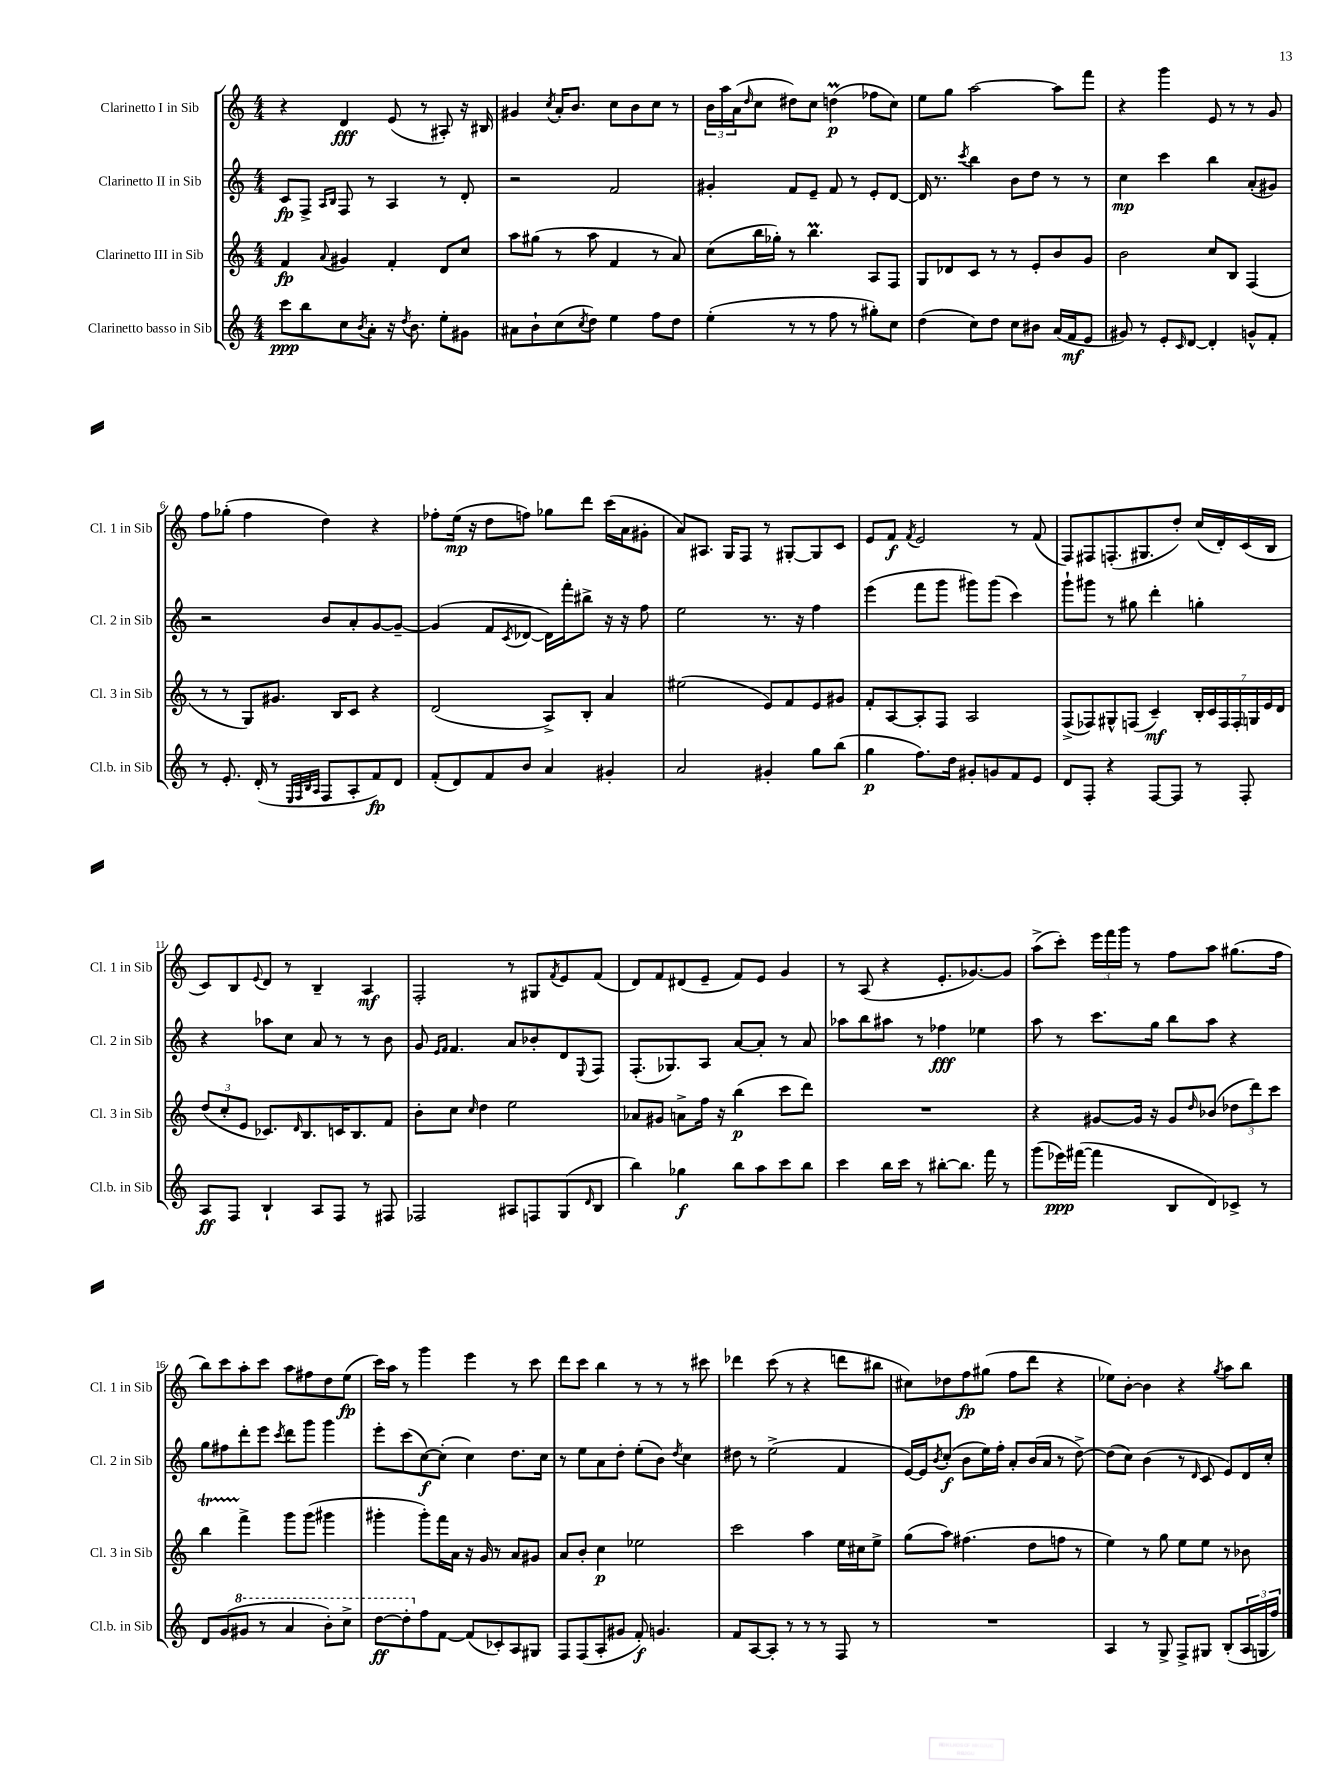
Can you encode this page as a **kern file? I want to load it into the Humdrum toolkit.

**kern	**kern	**kern	**kern
*staff4	*staff3	*staff2	*staff1
*clefG2	*clefG2	*clefG2	*clefG2
*k[]	*k[]	*k[]	*k[]
*M4/4	*M4/4	*M4/4	*M4/4
8ccc	4f	8c	4r
8bb	.	8F^	.
.	.	16qqA	.
.	8qqa	16qqB	.
8cc	4g#	8F	4d
8qb	.	.	.
8a'	.	8r	.
16r	4f'	4A	(8e
8qdd	.	.	.
8.b	.	.	.
.	.	.	8r
8ee'	8d	8r	8A#')
8g#	8cc	8d'	16r
.	.	.	16B#
=	=	=	=
8a#	8aa	2r	4g#
8b`	(8gg#	.	.
.	.	.	8qcc
(8cc	8r	.	16a'
.	.	.	8.b
8qcc	.	.	.
8dd)	8aa	.	.
4ee	4f	2f	8cc
.	.	.	8b
8ff	8r	.	8cc
8dd	8a)	.	8r
=	=	=	=
(4ee'	(8cc	4g#'	24b
.	.	.	24aa
.	.	.	(24a
.	.	.	16qqdd
.	16bb	.	8cc
.	16gg-')	.	.
8r	8r	8f	8dd#)
8r	4.bb	8e~	8cc
8ff	.	8f	(4dd
8r	.	8r	.
8gg#')	8A	8e'	8ff-
8cc	8F	[8d	8cc)
=	=	=	=
(4dd	8G	16d]	8ee
.	.	8.r	.
.	8d-	.	8gg
.	.	8qccc	.
8cc)	8c	4bb	[2aa
8dd	8r	.	.
8cc	8r	8b	.
8b#	8e'	8dd	.
(16a	8b	8r	8aa]
16f	.	.	.
8e	8g	8r	8fff
=	=	=	=
8g#)	2b	4cc	4r
8r	.	.	.
8e'	.	4ccc	4ggg
16qqc	.	.	.
[8d	.	.	.
4d']	8cc	4bb	8e
.	8B	.	8r
8g^^	(4F	(8a'	8r
8f'	.	8g#)	8g
=	=	=	=
8r	8r	2r	8ff
8.e'	8r	.	(8gg-'
.	8G)	.	4ff
(16d'	.	.	.
8r	8.g#	.	.
32qqE	.	.	.
32qqF	.	.	.
32qqB	.	.	.
32qqA	.	.	.
8F	.	8b	4dd)
.	16B	.	.
8A'	8c	8a'	.
8f)	4r	[8g	4r
8d	.	8g~_	.
=	=	=	=
(8f'	(2d	(4g]	8ff-'
8d)	.	.	(16ee
.	.	.	16r
8f	.	8f	8dd
.	.	8qc	.
8b	.	[8d-	8ff)
4a	8A^)	16d-])	8gg-
.	.	16fff'	.
.	8B'	8bb#^	8ddd
4g#'	4a	16r	(16ccc
.	.	16r	16a
.	.	8ff	8g#'
=	=	=	=
2a	(2ee#	2ee	8a)
.	.	.	8.A#
.	.	.	16G
.	.	.	8F
4g#'	8e)	8.r	8r
.	8f	.	[8G#'
.	.	16r	.
8gg	8e	4ff	8G#]
(8bb	8g#	.	8c
=	=	=	=
4gg	8f'	(4eee	8e
.	[8A	.	8f
.	.	.	8qf
8.ff)	8A']	8fff	2e
.	8F	8ggg	.
16dd	.	.	.
8g#'	2A	8ggg#)	.
8g	.	(8ggg#	.
8f	.	4ccc)	8r
8e	.	.	(8f
=	=	=	=
8d	(8F^	8ggg`	8F)
8F'	8F-)	8ggg#	8F#
4r	8G#^^	8r	(8.F'
.	(8F	8gg#	.
.	.	.	8.G#
[8F	4c~)	4ddd'	.
8F]	.	.	8dd')
8r	28B'	4gg'	(16cc
.	28c	.	.
.	.	.	16d')
.	28F	.	.
.	28F'	.	.
8F'	.	.	(16c
.	28G	.	.
.	28e	.	.
.	.	.	16B
.	28d	.	.
=	=	=	=
8A	(12dd	4r	8c)
.	12cc'	.	.
8F	.	.	8B
.	12e	.	.
.	.	.	8qqe
4B`	8.c-)	8aa-	8d
.	.	8cc	8r
.	16qqd	.	.
.	8.B	.	.
8A	.	8a	4B~
8F	16c	8r	.
.	8.B	.	.
8r	.	8r	4A
8F#	8f	8b	.
=	=	=	=
2F-	8b'	8g	2F'
.	.	16qqe	.
.	.	16qqf	.
.	8cc	4.f	.
.	16qqcc	.	.
.	4dd	.	.
8A#	2ee	8a	8r
8F	.	8b-'	8G#
.	.	.	8qf
(8G	.	8d	8e
16qqd	.	8qqE	.
8B	.	8F	(8f
=	=	=	=
4bb)	8a-	(8.F'	8d)
.	8g#	.	8f
.	.	8.G-)	.
4gg-	8a^	.	(8d#
.	16ff	8A	8e~
.	16r	.	.
8bb	(4bb	[8a	8f)
8aa	.	8a']	8e
8ccc	8ccc	8r	4g
8bb	8ddd)	8a	.
=	=	=	=
4ccc	1r	8aa-	8r
.	.	8bb	(8A
16bb	.	8aa#	4r
16ccc	.	.	.
8r	.	8r	.
[8bb#'	.	4ff-	8.e'
8.bb#]	.	.	.
.	.	.	[8.g-)
.	.	4ee-	.
16fff	.	.	.
8r	.	.	8g-]
=	=	=	=
(8ggg	4r	8aa	(8aa^
16eee-)	.	8r	8ccc')
([16fff#	.	.	.
4fff#]	[8g#	8.ccc	24eee
.	.	.	24fff
.	.	.	24ggg
.	16g#]	.	8r
.	16r	16gg	.
8B	8g#	8bb	8ff
.	16qqdd	.	.
8d)	(8b-	8aa	8aa
8c-^	12dd-	4r	(8.gg#
.	12ddd)	.	.
8r	.	.	.
.	12ccc	.	.
.	.	.	16ff
=	=	=	=
8d	4bb	8gg	8bb)
(8g	.	8ff#	8ccc
8gg#	4fff^	8ddd'	8aa'
8r	.	8eee	8ccc
.	.	8qccc	.
4aa	8ggg	8ddd	8aa
.	(8ggg	8ggg	8ff#
8bb')	4ggg#	4ggg	8dd
8ccc^	.	.	(8ee
=	=	=	=
[8ddd	4ggg#'	8eee'	16ccc)
.	.	.	16aa
8ddd']	.	(8ccc	8r
8ff	8ggg#')	[8cc)	4ggg
[8f	16fff	(8cc']	.
.	16a	.	.
(8f]	16r	4cc)	4eee
.	16g	.	.
8c-')	8r	.	.
8A	8a	8.dd	8r
8G#	8g#	.	8ccc
.	.	16cc	.
=	=	=	=
8F	8a	8r	8ddd
(8F	8b'	8ee	8ccc
8A'	4cc	8a	4bb
8g#	.	8dd'	.
8f')	2ee-	(8ee'	8r
4.g	.	8b)	8r
.	.	8qdd	.
.	.	4cc	8r
.	.	.	8ccc#
=	=	=	=
8f	2ccc	8dd#	4ddd-
[8A	.	8r	.
8A']	.	(2ee^	(8ccc
8r	.	.	8r
8r	4aa	.	4r
8r	.	.	.
8F	16ee	4f	8ddd
.	16cc#	.	.
8r	8ee^	.	8bb#
=	=	=	=
1r	(8gg	[16e)	8cc#)
.	.	16e]	.
.	.	8qb	.
.	8aa)	(8cc'	8dd-
.	(4.ff#	8b	8ff
.	.	16ee)	(8gg#
.	.	16ff'	.
.	.	8a'	8ff
.	8dd	(16b	8ddd
.	.	16a	.
.	8ff	8r	4r
.	8r	[8dd^)	.
=	=	=	=
4A	4ee)	(8dd]	8ee-)
.	.	8cc)	[8b'
8r	8r	(4b	4b]
8G^	8gg	.	.
8F^	8ee	8r	4r
.	.	16qqd	.
8G#	8ee	8c	.
.	.	.	8qgg
(8B'	8r	8e)	8aa
24A	8b-	16d	8bb
24G	.	.	.
.	.	16cc'	.
24ff)	.	.	.
==	==	==	==
*-	*-	*-	*-
